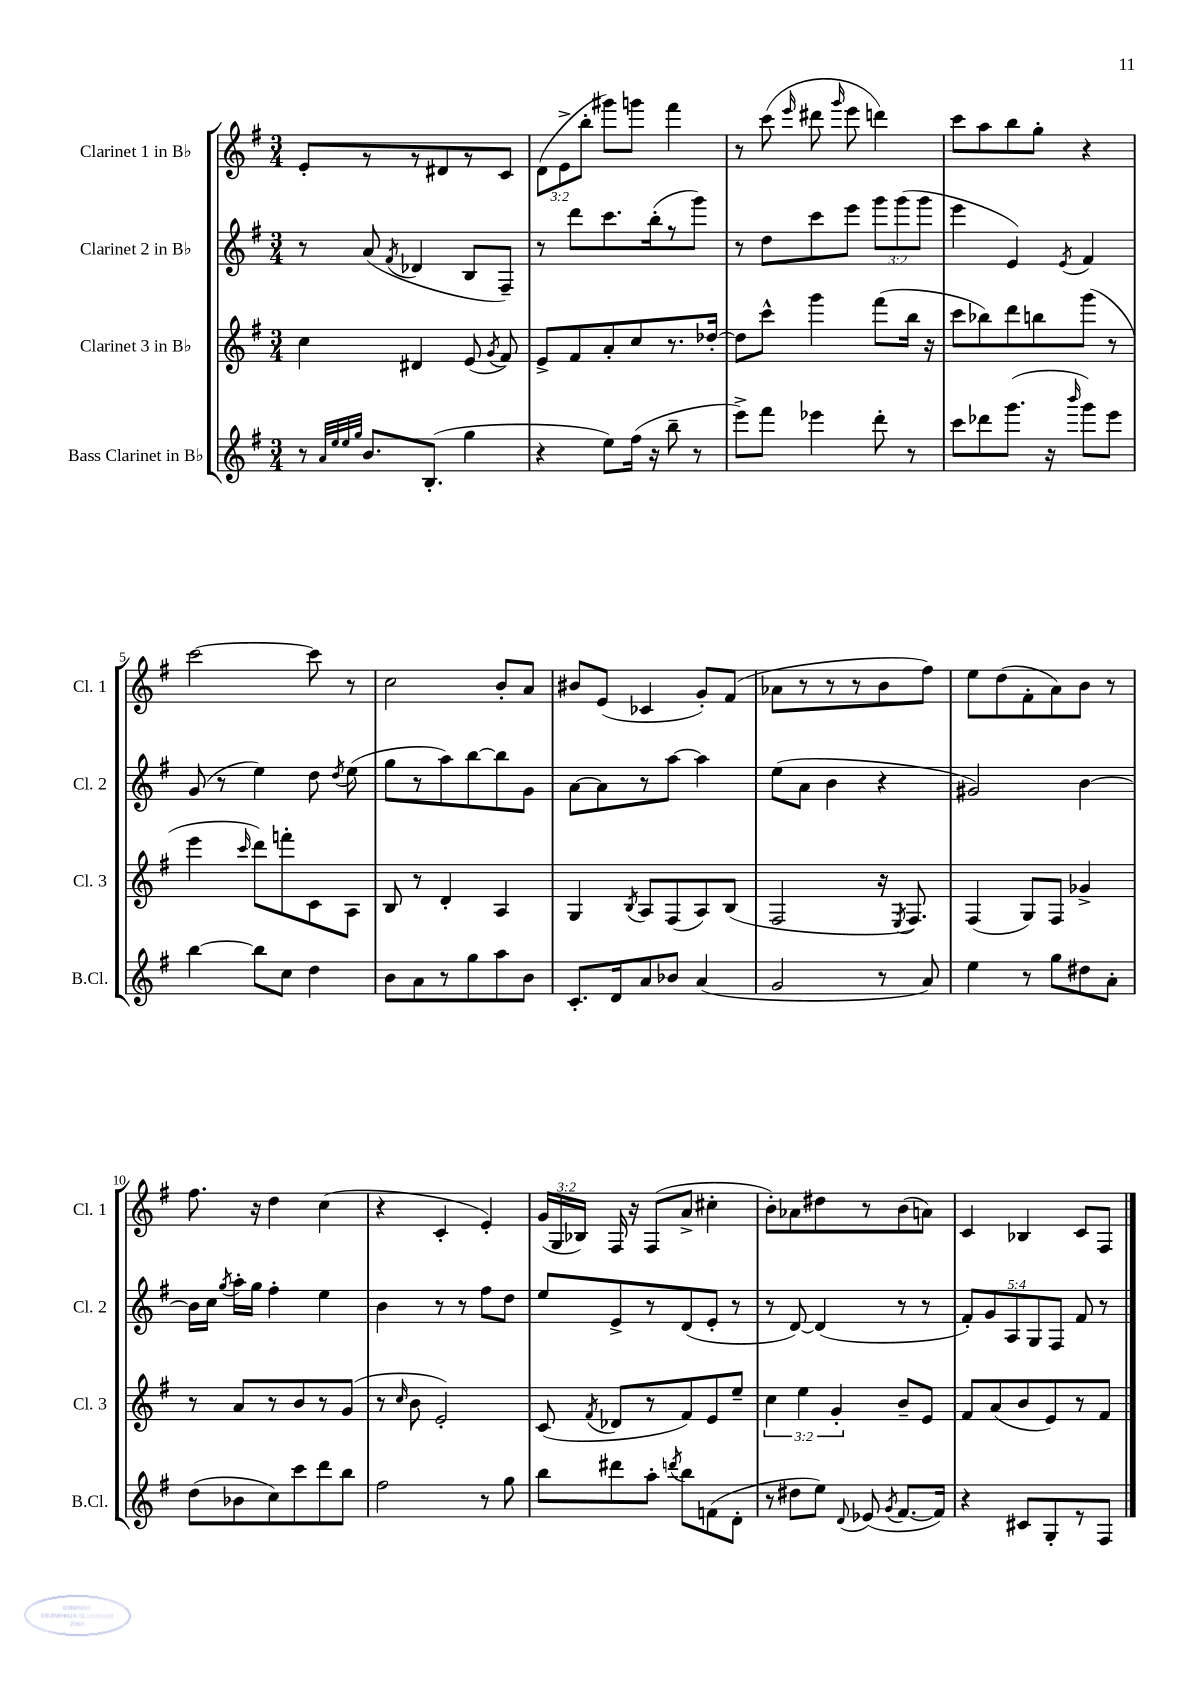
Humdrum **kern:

**kern	**kern	**kern	**kern
*part4	*part3	*part2	*part1
*staff4	*staff3	*staff2	*staff1
*I"Bass Clarinet in B♭	*I"Clarinet 3 in B♭	*I"Clarinet 2 in B♭	*I"Clarinet 1 in B♭
*I'B.Cl.	*I'Cl. 3	*I'Cl. 2	*I'Cl. 1
*clefG2	*clefG2	*clefG2	*clefG2
*k[f#]	*k[f#]	*k[f#]	*k[f#]
*M3/4	*M3/4	*M3/4	*M3/4
=1	=1	=1	=1
8r	4cc\	8r	8e'/L
32qqa/LLL	.	.	.
32qqee/	.	.	.
32qqee/	.	.	.
32qqgg/JJJ	.	.	.
8.b/L	.	(8a/	8r
.	.	8qf#/	.
.	4d#X/	4d-X/	8r
(8.B'/J	.	.	.
.	.	.	8d#X/
4gg\	(8e/	8B/L	8r
.	8qg/	.	.
.	8f#/)	8F#~/J)	8c/J
=2	=2	=2	=2
4r	8e^/L	8r	(12d\L
.	.	.	12e^\
.	8f#/	8ddd\L	.
.	.	.	12bb'\J
8ee\L)	8a'/	8.ccc\	8ggg#X\L)
(16ff#\Jk	8cc/	.	8gggn\J
16r	.	(16bb'\k	.
8bb~\	8.r	8r	4fff#\
8r	.	8ggg\J)	.
.	[16dd-X'/Jk	.	.
=3	=3	=3	=3
8eee^\L)	8dd-\L]	8r	8r
8fff#\J	8ccc^^\J	8dd\L	(8ccc\
.	.	.	16qqeee/
4eee-X\	4ggg\	8ccc\	8ddd#X\
.	.	.	16qqggg/
.	.	8eee\J	8eee\
8ddd'\	(8fff#\L	12ggg\L	4dddn\)
.	.	(12ggg\	.
8r	16bb\Jk	.	.
.	.	12ggg\J	.
.	16r	.	.
=4	=4	=4	=4
8ccc\L	8ccc\L	4eee\	8ccc\L
8ddd-X\	8bb-X\)	.	8aa\
(8.ggg\J	8ddd\	4e/)	8bb\
.	8bbn\	.	8gg'\J
16r	.	.	.
16qqbbb/	.	8qe/	.
8ggg\L)	(8ggg\J	4f#/	4r
8eee\J	8r	.	.
!!LO:LB:g=z
=5	=5	=5	=5
[4bb\	4eee\	(8g/	[2ccc\
.	.	8r	.
.	16qqccc/	.	.
8bb\L]	8ddd\L)	4ee\)	.
8cc\J	8fffn'\	.	.
4dd\	8c\	8dd\	8ccc\]
.	.	8qdd/	.
.	8A\J	(8ee\	8r
=6	=6	=6	=6
8b\L	8B/	8gg\L	2cc\
8a\	8r	8r	.
8r	4d'/	8aa\)	.
8gg\	.	[8bb\	.
8aa\	4A/	8bb\]	8b'/L
8b\J	.	8g\J	8a/J
=7	=7	=7	=7
8.c'/L	4G/	[8a\L	8b#X/L
.	.	8a\]	(8e/J
16d/k	.	.	.
.	8qB/	.	.
8a/	8A/L	8r	4c-X/
8b-X/J	(8F#/	[8aa\J	.
(4a/	8A/)	4aa\]	8g'/L)
.	(8B/J	.	(8f#/J
=8	=8	=8	=8
2g/	2F#/	(8ee\L	8a-X\L
.	.	8a\J	8r
.	.	4b\	8r
.	.	.	8r
8r	16r	4r	8b\
.	8qE/	.	.
.	8.F#/)	.	.
8a/)	.	.	8ff#\J)
=9	=9	=9	=9
4ee\	(4F#/	2g#X/)	8ee\L
.	.	.	(8dd\
8r	8G/L)	.	8f#'\
8gg\L	8F#/J	.	8a\)
8dd#X\	4g-X^/	[4b\	8b\J
8a'\J	.	.	8r
!!LO:LB:g=z
=10	=10	=10	=10
(8dd\L	8r	16b\LL]	8.ff#\
.	.	16cc\JJ	.
.	.	8qgg/	.
8b-X\	8a/L	16aa'\LL	.
.	.	16gg\JJ	16r
8cc\)	8r	4ff#'\	4dd\
8ccc\	8b/	.	.
8ddd\	8r	4ee\	(4cc\
8bb\J	(8g/J	.	.
=11	=11	=11	=11
2ff#\	8r	4b\	4r
.	16qqcc/	.	.
.	8b\	.	.
.	2e'/)	8r	4c'/
.	.	8r	.
8r	.	8ff#\L	4e'/)
8gg\	.	8dd\J	.
=12	=12	=12	=12
8bb\L	(8c/	8ee/L	(24g/LL
.	.	.	24G/
.	.	.	24B-X/JJ)
.	8qf#/	.	.
8ddd#X\	8d-X/L	8e^/	16F#/
.	.	.	16r
8aa'\J	8r	8r	(8F#/L
8qdddn/	.	.	.
8bb\L	8f#/)	(8d/	8a^/J
(8fn\	8e/	8e'/J	4cc#X'\
8d'\J	8ee~/J	8r	.
=13	=13	=13	=13
8r	6cc\	8r	8b'\L)
8dd#X\L	.	[8d/)	8a-X\
.	6ee\	.	.
8ee\J)	.	(4d/]	8dd#X\
.	6g'/	.	.
8qqd/	.	.	.
(8e-X/	.	.	8r
8qg/	.	.	.
[8.f#/L	8b~/L	8r	(8b\
.	8e/J	8r	8an\J)
16f#/Jk])	.	.	.
=14	=14	=14	=14
4r	8f#/L	10f#'/L)	4c/
.	.	10g/	.
.	(8a/	.	.
.	.	10A/	.
8c#X/L	8b/	.	4B-X/
.	.	10G/	.
8G'/	8e/)	.	.
.	.	10F#/J	.
8r	8r	8f#/	8c/L
8F#/J	8f#/J	8r	8F#/J
==	==	==	==
*-	*-	*-	*-
